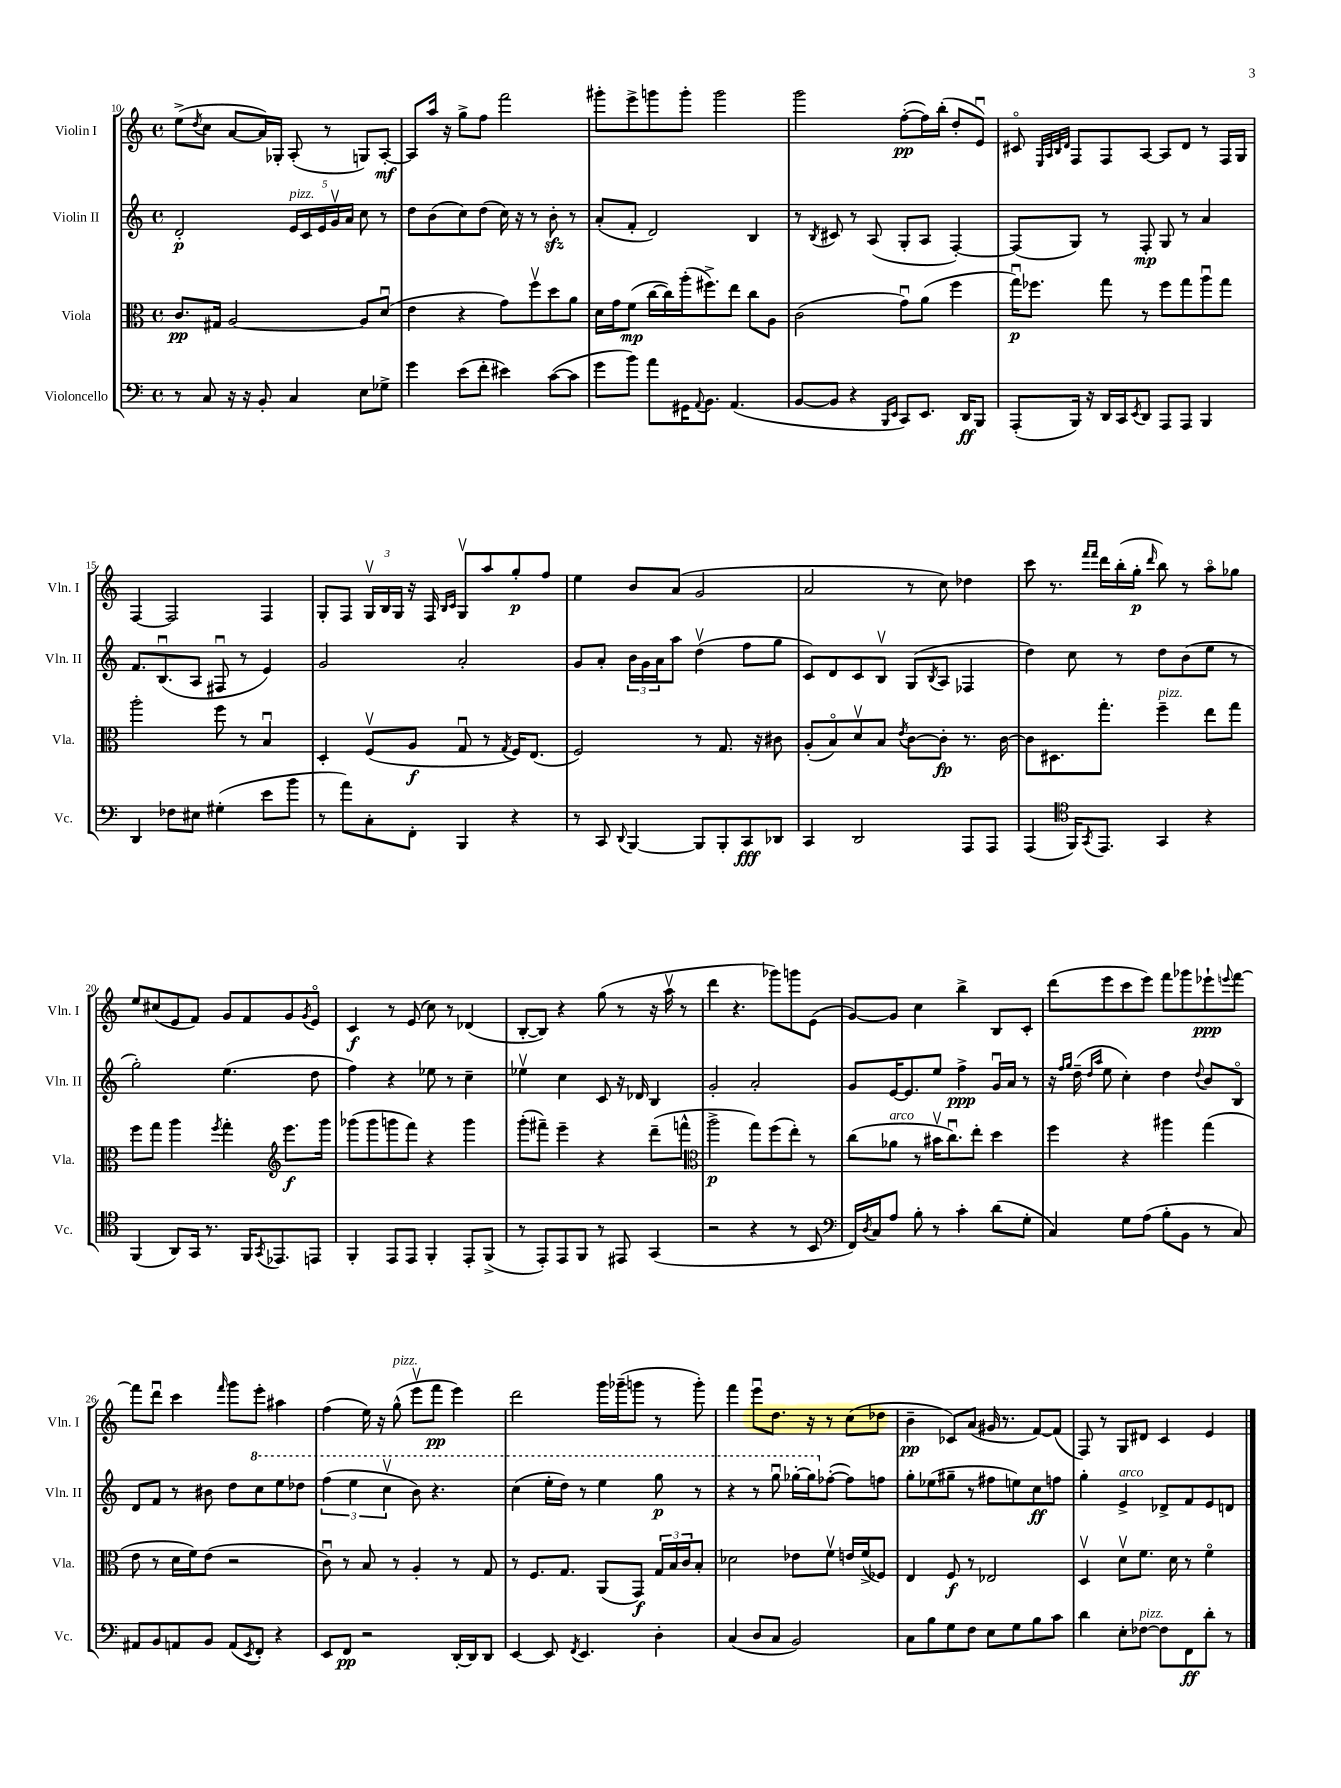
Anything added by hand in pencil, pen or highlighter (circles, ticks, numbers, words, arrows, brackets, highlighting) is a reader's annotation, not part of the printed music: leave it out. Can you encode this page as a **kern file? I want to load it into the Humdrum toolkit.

**kern	**kern	**kern	**kern
*staff4	*staff3	*staff2	*staff1
*clefF4	*clefC3	*clefG2	*clefG2
*k[]	*k[]	*k[]	*k[]
*M4/4	*M4/4	*M4/4	*M4/4
*met(c)	*met(c)	*met(c)	*met(c)
8r	8.c	2d'	(8ee^
.	.	.	8qdd
8C	.	.	8cc
.	16G#	.	.
16r	[2A	.	[8a
16r	.	.	.
8BB'	.	.	16a])
.	.	.	16G-'
4C	.	20e	(8A'
.	.	20c	.
.	.	20e	.
.	.	.	8r
.	.	20gv	.
.	.	20a	.
8E	8A]	8cc	8G)
8G-^	(8du	8r	[8A'
=	=	=	=
4g	4e	8dd	8A]
.	.	(8b	16aa
.	.	.	16r
(8e	4r	8cc)	8gg^
8f'	.	(8dd	8ff
4e#)	8g)	16cc)	2fff
.	.	16r	.
.	8ffv	8r	.
([8c	8dd	8b'	.
8c]	8a	8r	.
=	=	=	=
8g	16d	(8a'	8ggg#'
.	16g	.	.
8b)	(8f	8f'	8eee^
8a	[16cc	2d)	8ggg
.	16cc])	.	.
16GG#	(16aa'	.	8ggg'
8qqAA	.	.	.
8.BB	8.ff#^)	.	.
.	.	.	2ggg
(4.AA	8ee	.	.
.	8cc	4B	.
.	8A	.	.
=	=	=	=
[8BB	(2c	8r	2ggg
.	.	8qB	.
8BB]	.	8c#	.
4r	.	8r	.
.	.	(8A	.
16qqBBB	.	.	.
16qqEE	.	.	.
8CC)	8gu)	8G'	([8ff'
8.EE	(8a	8A	16ff])
.	.	.	(16bb'
.	4ff	[4F')	8dd'
16DD	.	.	.
8BBB	.	.	8eu)
=	=	=	=
(8AAA'	16ggu)	(8F]	8c#o
.	8.ff-	.	.
.	.	.	32qqE
.	.	.	32qqA
.	.	.	32qqB
.	.	.	32qqd
16BBB)	.	8G)	8F
16r	.	.	.
16DD	8gg	8r	8F
16CC	.	.	.
8qEE	.	.	.
8DD	8r	8F'	[8A
8AAA	8ff-	8G	8A]
8AAA	8gg	8r	8d
4BBB	8aau	4a	8r
.	8gg	.	16F
.	.	.	16G
=	=	=	=
4DD	2aa'	8.f	[4F
.	.	(8.Bu	.
8F-	.	.	2F]
8E#	.	8A	.
(4G#'	8ff	8F#u	.
.	8r	8r	.
8e	4Bu	4e)	4F
8b	.	.	.
=	=	=	=
8r	4D'	2g	8G'
8a)	.	.	8F
8C'	(8Fv	.	24Gv
.	.	.	24B
.	.	.	24G
8FF'	8A	.	16r
.	.	.	16F
.	.	.	16qqB
.	.	.	16qqc
4BBB	8Gu	2a'	8Gv
.	8r	.	8aa
.	8qG	.	.
4r	16F)	.	8gg'
.	(8.E	.	.
.	.	.	8ff
=	=	=	=
8r	2F)	8g	4ee
8CC	.	8a'	.
8qqDD	.	.	.
[4BBB	.	24b	8b
.	.	24g	.
.	.	24a	.
.	.	8aa	(8a
8BBB]	8r	(4ddv	2g
8BBB'	8.G	.	.
8CC	.	8ff	.
.	16r	.	.
8DD-	8c#	8gg	.
=	=	=	=
4CC	(8A'	8c)	2a
.	8Bo)	8d	.
2DD	8dv	8c	.
.	8B	8Bv	.
.	8qe	.	.
.	[8c	(8G	8r
.	.	8qB	.
.	8c']	8A	8cc)
8AAA	8.r	4F-	4dd-
8AAA	.	.	.
.	[16c	.	.
=	=	=	=
(4AAA	8c]	4dd)	8ccc
.	8.D#	.	8.r
*clefC4	*	*	*
16FF)	.	8cc	.
.	.	.	16qqfff
8qGG	.	.	16qqfff
8.EE	8.gg'	.	16ddd
.	.	8r	(16bb'
.	.	.	16gg'
.	.	.	16qqddd
4GG	4ff~	8dd	8bb)
.	.	(8b	8r
4r	8ee	8ee	8aao
.	8gg	8r	8gg-
=	=	=	=
(4FF	8ff	2gg')	8ee
.	8gg	.	(8cc#
8AA)	4aa	.	8e
16GG	.	.	8f)
8.r	.	.	.
.	8qff	.	.
.	4gg'	(4.ee	8g
16FF	.	.	8f
8qGG	.	.	.
8.EE-	.	.	.
*	*clefG2	*	*
.	8.eee	.	8g
.	.	.	8qg
8EE	.	8dd	8eo
.	16ggg	.	.
=	=	=	=
4FF'	(8ggg-	4ff)	4c
.	8ggg-	.	.
8EE	8ggg	4r	8r
8EE	8fff)	.	(8e
4FF'	4r	8ee-	8cc)
.	.	8r	8r
8EE'	4ggg	4cc~	(4d-
(8FF^	.	.	.
=	=	=	=
8r	(8ggg'	4ee-v	[8B'
8EE')	8fff#~)	.	8B])
8EE	4eee~	4cc	4r
8FF	.	.	.
8r	4r	8c	(8gg
8EE#	.	16r	8r
.	.	16d-	.
(4GG	(8ddd~	4B	16r
.	.	.	16aav
.	8fff^^	.	8r
=	=	=	=
*	*clefC3	*	*
2r	2aa^	2g'	4ddd
.	.	.	4.r
4r	8gg)	2a'	.
.	(8ff	.	8ggg-)
8r	8ee')	.	8ggg
8BB	8r	.	(8e
=	=	=	=
*clefF4	*	*	*
16FF)	(8cc	8g	[8g)
8qD	.	.	.
16C	.	.	.
8A	8a-	[16e	8g]
.	.	8.e]	.
8B'	8r	.	4cc
8r	16b#v	8ee	.
.	8.ccu)	.	.
4c'	.	4ff^	4bb^
.	8ee'	.	.
(8d	4dd	16gu	8B
.	.	16a	.
8G'	.	8r	8c'
=	=	=	=
4C)	4ff	16r	(8ddd
.	.	16qqff	.
.	.	16qqgg	.
.	.	(16dd~	.
.	.	16qqdd	.
.	.	16qqaa	.
.	.	8ee	8eee
8G	4r	4cc')	8ccc
(8A	.	.	8eee)
8B'	4aa#	4dd	8fff
8BB	.	.	8ggg-
.	.	8qqdd	.
8r	(4gg	8b	8eee-`
.	.	.	8qqeee
8C)	.	8Bo	[8fff
=	=	=	=
8AA#	8e	8d	8fff]
8BB	8r	8f	8dddu
8AA	16d	8r	4ccc
.	16f)	.	.
8BB	(8e	8b#	.
.	.	.	16qqfff
(8AA	2r	8dd	8ggg
8qEE	.	.	.
8FF')	.	8ccc	8eee'
4r	.	8eee	4aa#
.	.	8ddd-	.
=	=	=	=
8EE	8cu)	(6fff	(4ff
8FF	8r	.	.
.	.	6eee	.
2r	8B	.	16ee)
.	.	.	16r
.	.	6cccv	.
.	8r	.	(8gg^^
.	4A'	8bb)	8eeev
.	.	4.r	8fff
[16DD'	8r	.	4eee)
16DD]	.	.	.
8DD	8G	.	.
=	=	=	=
[4EE	8r	(4ccc	2ddd
.	8.F	.	.
8EE]	.	16eee'	.
.	8.G	16ddd)	.
8qFF	.	.	.
4.EE	.	8r	.
.	(8AA	4eee	16ggg
.	.	.	(16ggg-~
.	8GG)	.	8ggg
4D'	24G	8ggg	8r
.	24B	.	.
.	24c	.	.
.	8B'	8r	8ggg')
=	=	=	=
(4C	2d-	4r	4fff
8D	.	8r	8eeeu
8C	.	8gggu	8.dd
2BB)	8e-	[16ggg-'	.
.	.	16ggg-]	16r
.	8fv	([8ff-'	8r
.	16e	8ff-])	(8cc
.	(16f^	.	.
.	8F-)	8ff	8dd-
=	=	=	=
8C	4E	8gg'	4b~
8B	.	(8ee-	.
8G	8F	8gg#~	8c-)
8F	8r	8r	(8a
8E	2E-	8ff#	16g#
.	.	.	8.r
8G	.	8ee)	.
8B	.	8cc	[8f)
8c	.	8ff	(8f]
=	=	=	=
4d	4Dv	4gg'	8F)
.	.	.	8r
8E'	8dv	4e^	8G
[8F-	8.f	.	8d#
8F-]	.	8d-^	4c
.	16d	.	.
8FF	8r	8f	.
8d'	4fo	8e	4e
8r	.	8d	.
==	==	==	==
*-	*-	*-	*-
